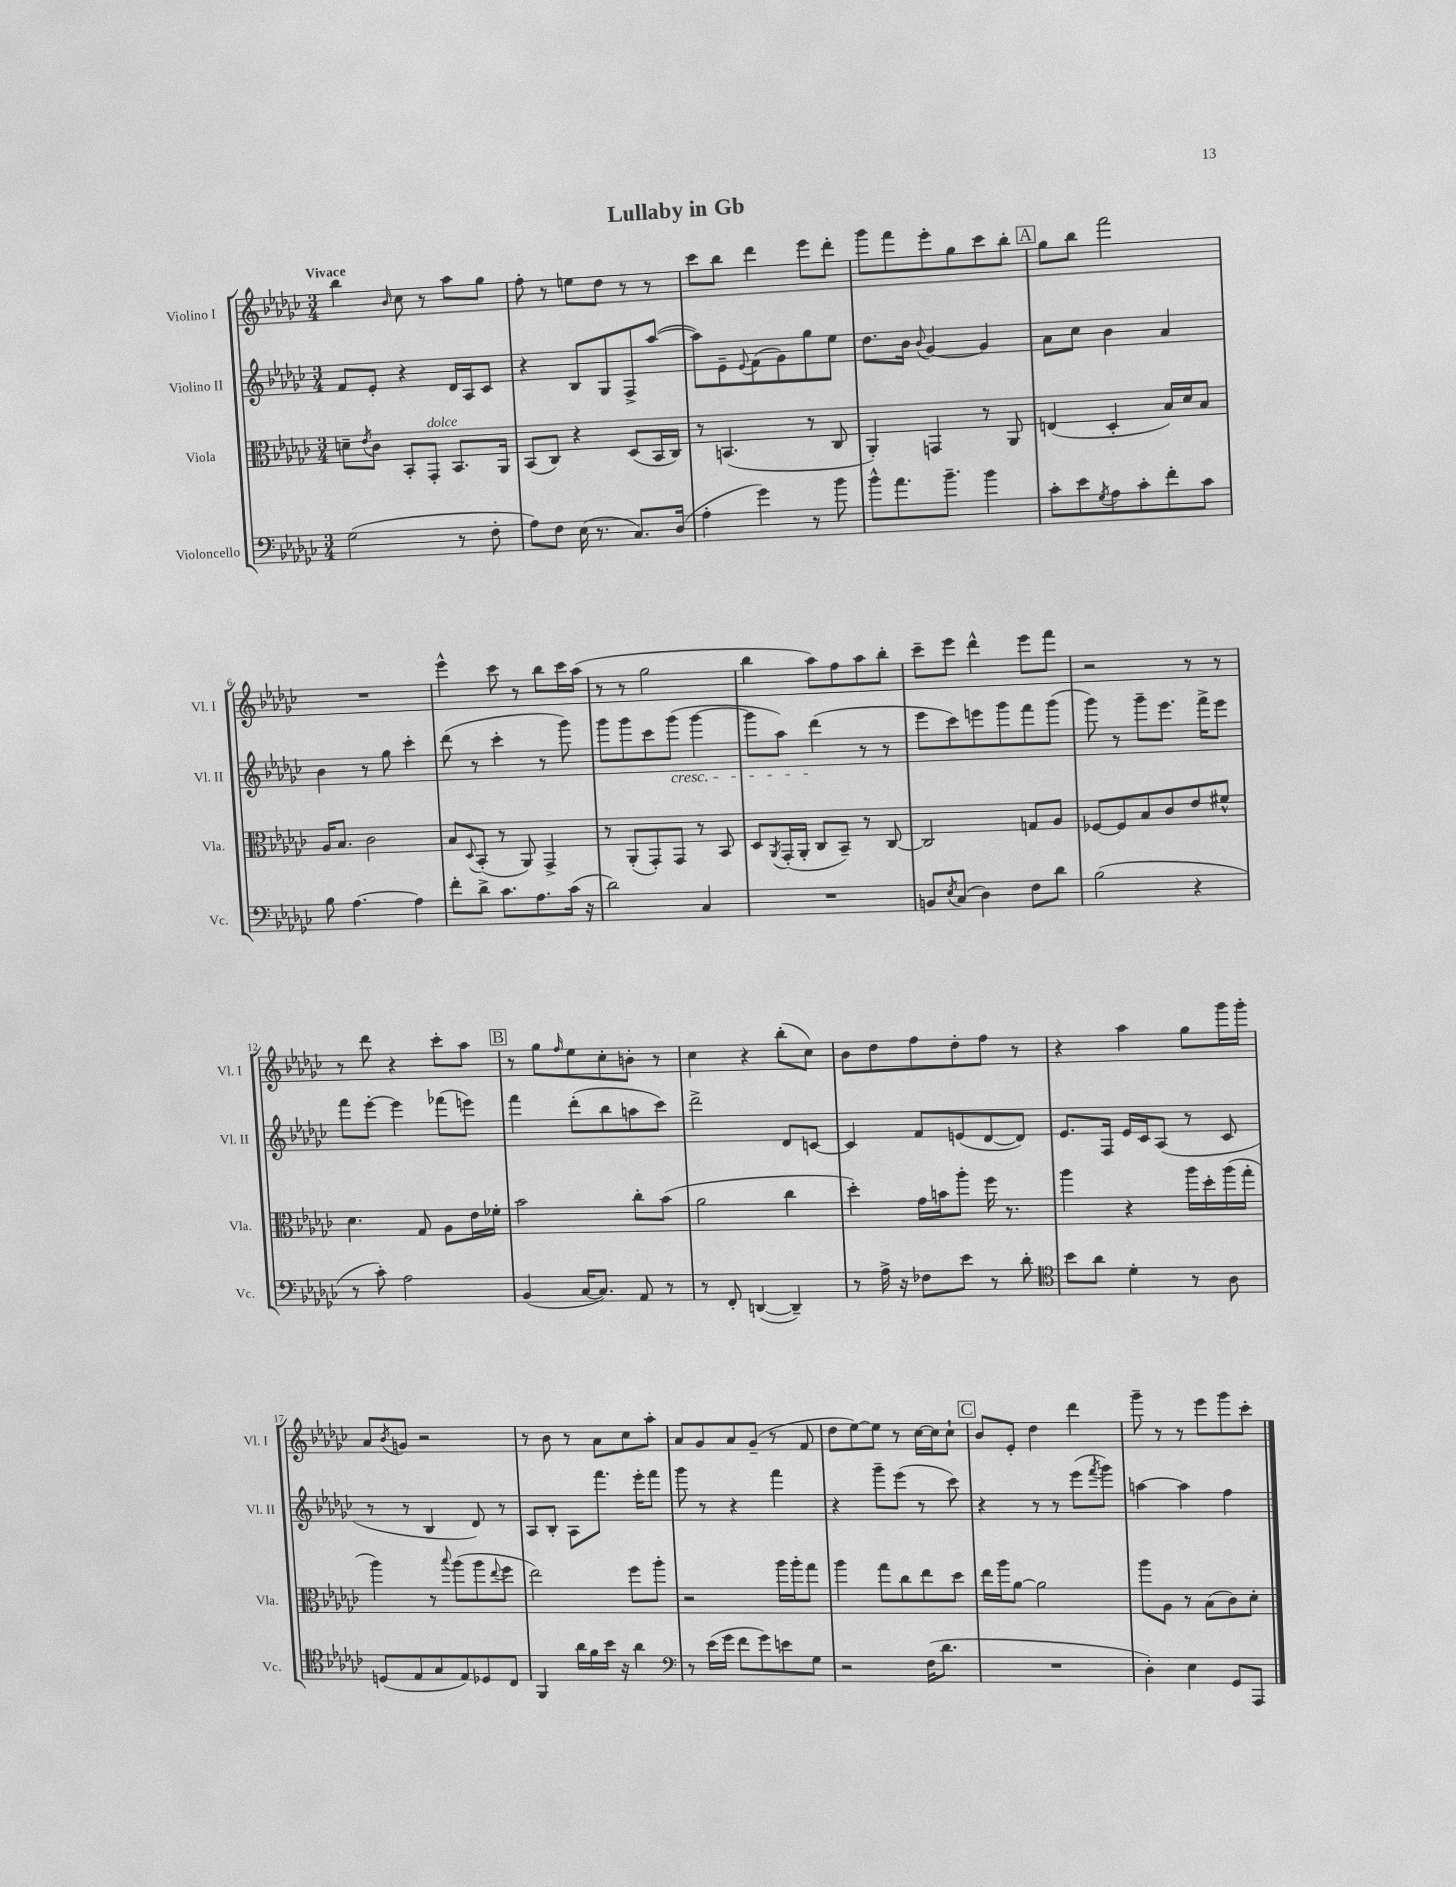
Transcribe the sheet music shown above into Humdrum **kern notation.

**kern	**kern	**kern	**kern
*staff4	*staff3	*staff2	*staff1
*clefF4	*clefC3	*clefG2	*clefG2
*k[b-e-a-d-g-c-]	*k[b-e-a-d-g-c-]	*k[b-e-a-d-g-c-]	*k[b-e-a-d-g-c-]
*M3/4	*M3/4	*M3/4	*M3/4
(2G-\	8d~\L	8f/L	4bb-\
.	8qe-/	.	.
.	8c-\J	8e-'/J	.
.	.	.	16qqb-/
.	8BB-'/L	4r	8cc-\
.	8GG-'/J	.	8r
8r	8.BB-/L	16d-/LL	8aa-\L
.	.	16A-/J	.
8F'\	.	8c-/J	8gg-\J
.	16AA-/Jk	.	.
=	=	=	=
8A-\L)	(8BB-/L	4r	8ff'\
8F\J	8C-/J)	.	8r
(16E-\	4r	8B-/L	8ee\L
8.r	.	.	.
.	.	8G-/	8dd-\J
8.C-/L)	(8D-/L	8F^/	8r
.	16BB-/L	([8aa-/J	8r
(16D-/Jk	16C-/JJ)	.	.
=	=	=	=
4A-'\	8r	8aa-\]L)	8ccc-\L
.	(4.BB/	8e-~\	8bb-\J
.	.	8qqe-/	.
4g-\)	.	(8f\	4ddd-\
.	.	8g-\)	.
8r	8r	8gg-\	8eee-\L
8b-\	8C-/	8ee-\J	8ddd-'\J
=	=	=	=
8b-^^\L	4AA-'/)	8.dd-\L	8ggg-\L
8.a-\	.	.	8fff\
.	.	16b-\Jk	.
.	.	8qqb-/	.
.	4GG/	[4g-/	8eee-'\
8.b-~\J	.	.	.
.	.	.	8gg-\
4b-\	8r	4g-/]	8ccc-\
.	8AA-/	.	8bb-'\J
=	=	=	=
8c-'\L	(4E/	8a-\L	8gg-\L
8e-\	.	8cc-\J	8bb-\J
8qG-/	.	.	.
8A-\	4D-'/	4b-\	2fff\
8c-'\	.	.	.
8f'\	16B-/LL)	4a-/	.
.	16d-/J	.	.
8c-\J	8B-/J	.	.
=	=	=	=
8B-\	16A-/LK	4b-\	2.r
.	8.B-/J	.	.
[4.A-\	.	.	.
.	2c-\	8r	.
.	.	8gg-\	.
4A-\]	.	4ccc-'\	.
=	=	=	=
8f'\L	8B-/L	(8ddd-\	4eee-^^\
.	8qqD-/	.	.
8d-^\J	(8BB-'/J	8r	.
8.c-\L	8r	4ccc-'\	8ccc-\
.	8AA-/)	.	8r
8.A-\	.	.	.
.	4GG-^/	8r	8bb-\L
(16c-\Jk	.	8ggg-\)	16ccc-\L
16r	.	.	(16aa-\JJ
=	=	=	=
2d-\)	8r	8ggg-\L	8r
.	(8AA-'/L	8ggg-\	8r
.	8GG-'/)	8ccc-\	2gg-\
.	8GG-/J	(8ggg-\J	.
4C-/	8r	[4ggg-\	.
.	8BB-/	.	.
=	=	=	=
2.r	8D-/L	8ggg-\]L	4bb-\
.	8qAA-/	.	.
.	(16GG-'/L	8aa-\J)	.
.	16AA-'/JJ	.	.
.	8C-/L	(4ddd-\	8aa-\L)
.	8BB-~/J)	.	8ff\
.	8r	8r	8aa-\
.	[8C-/	8r	8bb-'\J
=	=	=	=
8BB/L	2C-/]	8eee-\L	8ccc-~\L
8qE-/	.	.	.
(8C-/J	.	8ccc-\)	8eee-\J
4D-\)	.	8eee\	4ddd-^^\
.	.	8ggg-\	.
8F\L	8G/L	8fff\	8eee-\L
8d-\J	8A-/J	(8ggg-\J	8fff\J
=	=	=	=
(2B-\	[8F-/L	8ggg-\)	2r
.	8F-/]	8r	.
.	8B-/	8ggg-~\L	.
.	8c-/	8.eee-\J	.
4r	8e-/	.	8r
.	.	16fff^\LK	.
.	8f#^^/J	8eee-\J	8r
=	=	=	=
8r	4.d-\	8fff\L	8r
8c-'\)	.	[8eee-'\J	8ddd-\
2A-\	.	4eee-\]	4r
.	8G-/	.	.
.	8A-\L	(8fff-\L	8ccc-'\L
.	16e-\L	8eee\J)	8aa-\J
.	16f-'\JJ	.	.
=	=	=	=
(4BB-/	2b-\	4fff\	8r
.	.	.	8gg-\L
.	.	.	16qqff/
[16C-/LK	.	(8ddd-'\L	8ee-\
8.C-/]J)	.	.	.
.	.	8bb-\	8cc-'\
8AA-/	8cc-'\L	8aa\	8b'\J
8r	(8b-\J	8ccc-\J)	8r
=	=	=	=
8r	2a-\	2ddd-^\	4cc-\
8FF'/	.	.	.
([4DD/	.	.	4r
4DD~/])	4cc-\	8d-/L	(8bb-'\L
.	.	[8c/J	8cc-\J)
=	=	=	=
8r	4dd-'\)	4c/]	8b-\L
16A-^\	.	.	8dd-\
16r	.	.	.
8F-\L	16g-\LL	8f/L	8ff\
.	16b\J	.	.
8e-\J	8aa-'\J	(8e/	8dd-'\
8r	16ff\	[8d-/	8ff\J
.	8.r	.	.
8d-'\	.	8d-/]J)	8r
=	=	=	=
*clefC4	*	*	*
8b-\L	4aa-\	8.e-/L	4r
8a-\J	.	.	.
.	.	16F/Jk	.
4d-'\	4r	16e-/LL	4aa-\
.	.	16c-/J	.
.	.	(8A-/J	.
8r	16aa-\LL	8r	8gg-\L
.	16dd-'\	.	.
8A-\	(16aa-\	8c-/	16ggg-\L
.	16gg-'\JJ	.	16ggg-'\JJ
=	=	=	=
(8D/L	4aa-\)	8r	8a-/L
.	.	.	8qb-/
8E-/	.	8r	8g/J
8G-/	8r	4B-/	2r
.	8qqbb-/	.	.
8E-/)	(8aa-\L	.	.
8D-/	8aa-\	8d-/)	.
.	8qqee-/	.	.
8C-/J	8ff\J	8r	.
=	=	=	=
4FF/	2ee-\)	8A-/L	8r
.	.	8B-'/J	8b-\
16a-\LL	.	8A-\L	8r
16f\	.	.	.
16b-\JJ	.	8.fff\J	8a-\L
16r	.	.	.
4a-\	8ff\L	.	8cc-\
.	.	16eee-'\LK	.
.	8aa-'\J	8fff\J	8aa-'\J
=	=	=	=
*clefF4	*	*	*
8r	2r	8ggg-\	8a-/L
(16e-\LL	.	8r	8g-/
16g-\JJ	.	.	.
8f\L	.	4r	8a-/
8g-\)	.	.	(8g-~/J
8e\	16aa-\LL	4fff\	8r
.	16aa-'\J	.	.
8G-\J	8gg-\J	.	8f/
=	=	=	=
2r	4aa-\	4r	8dd-\L
.	.	.	[8ee-\)
.	8gg-\L	8ggg-~\L	8ee-\]J
.	8cc-\	(8eee-\J	8r
(16F\LK	8ee-\	8r	[16cc-\LL
8.d-\J	.	.	16cc-\]J
.	8dd-\J	8ccc-\)	8cc-`\J
=	=	=	=
2.r	16ee-\LL	4r	8b-/L
.	16aa-\J	.	.
.	[8a-\J	.	8e-'/J
.	2a-\]	8r	4dd-\
.	.	8r	.
.	.	(8eee-\L	4ddd-\
.	.	8qfff/	.
.	.	8ggg-\J)	.
=	=	=	=
4D-'\)	8aa-\L	[4aa\	8ggg-~\
.	8A-\J	.	8r
4E-\	8r	4aa\]	8r
.	(8B-\L	.	8eee-\L
8GG-/L	8c-\)	4ff\	8ggg-\
8AAA-/J	8d-'\J	.	8ccc-'\J
==	==	==	==
*-	*-	*-	*-
